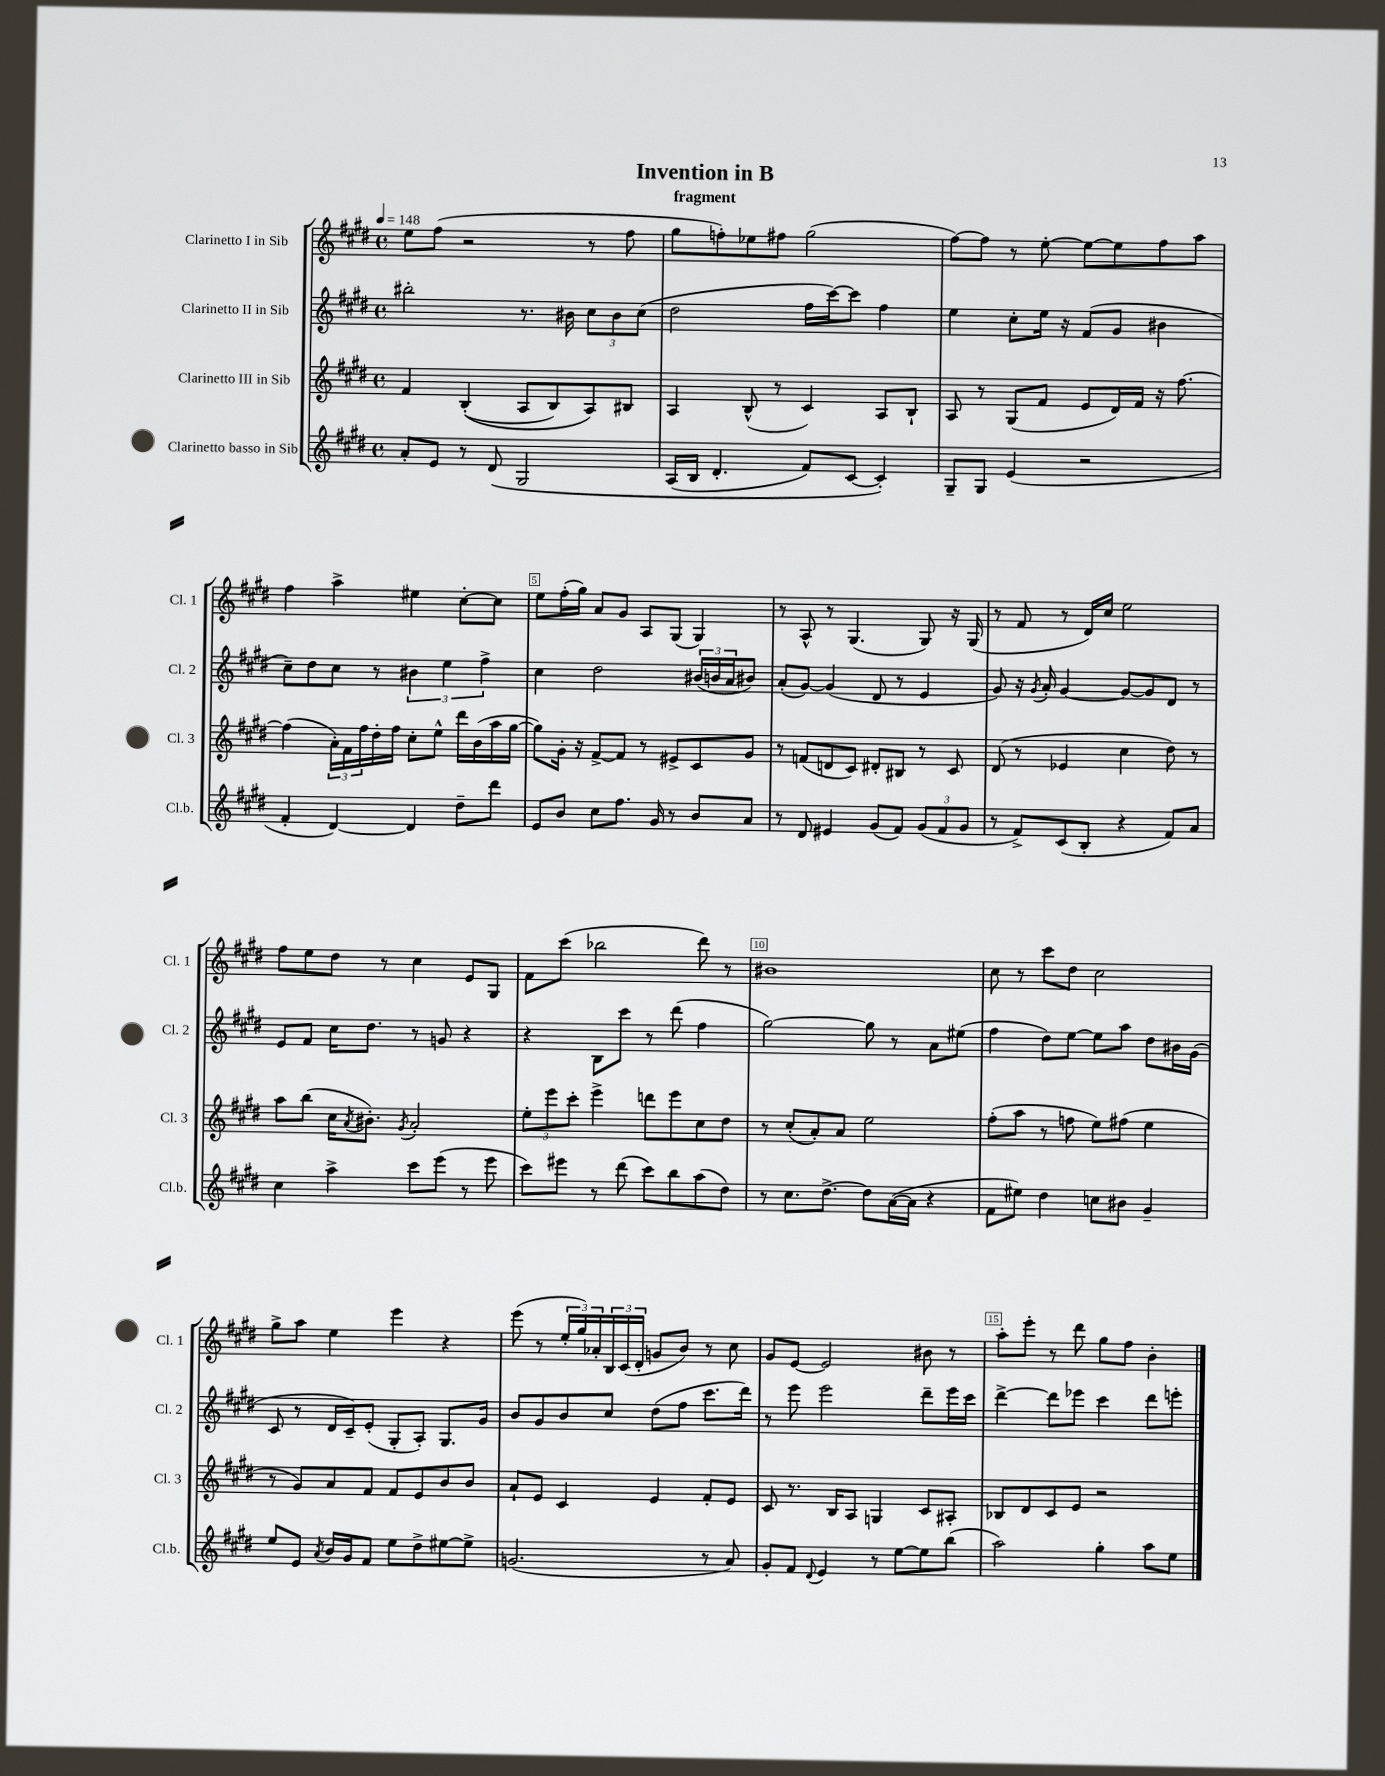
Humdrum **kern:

**kern	**kern	**kern	**kern
*part4	*part3	*part2	*part1
*staff4	*staff3	*staff2	*staff1
*I"Clarinetto basso in Sib	*I"Clarinetto III in Sib	*I"Clarinetto II in Sib	*I"Clarinetto I in Sib
*I'Cl.b.	*I'Cl. 3	*I'Cl. 2	*I'Cl. 1
*clefG2	*clefG2	*clefG2	*clefG2
*k[f#c#g#d#]	*k[f#c#g#d#]	*k[f#c#g#d#]	*k[f#c#g#d#]
*M4/4	*M4/4	*M4/4	*M4/4
*met(c)	*met(c)	*met(c)	*met(c)
*MM148	*MM148	*MM148	*MM148
=1	=1	=1	=1
8a'/L	4f#/	2bb#X'\	8ee\L
8e/J	.	.	(8ff#\J
8r	((4B'/	.	2r
(8d#/	.	.	.
2G#/	8A/L	8.r	.
.	8B/)	.	.
.	.	16b#X\	.
.	8A/)	12cc#\L	8r
.	.	12b#\	.
.	8B#X/J	.	8ff#\
.	.	(12cc#\J	.
=2	=2	=2	=2
(16A/LL	4A/	2dd#\	8gg#\L
16B/JJ	.	.	.
4.d#'/	.	.	8ffn'\)
.	(8B^^/	.	8ee-X\
.	8r	.	8ff#X\J
8f#/L)	4c#/)	16ff#\LL	(2gg#\
.	.	[16ccc#\J)	.
[8c#/J	.	8ccc#\J]	.
4c#'/])	8A/L	4ff#\	.
.	8B`/J	.	.
=3	=3	=3	=3
8G#~/L	8A/	4ee\	[8ff#\L)
8G#/J	8r	.	8ff#\J]
(4e/	(8G#/L	8cc#'\L	8r
.	8f#/J	16ee\Jk	[8ee'\
.	.	16r	.
2r	8e/L	(8f#/L	8ee\L_
.	16d#/L)	8g#/J	8ee\]
.	16f#/JJ	.	.
.	16r	4b#X\	8ff#\
.	[8.ff#\	.	.
.	.	.	8aa\J
!!LO:LB:g=z
=4	=4	=4	=4
4f#'/	(4ff#\]	8cc#~\L)	4ff#\
.	.	8dd#\	.
[4d#/)	24a'\LL)	8cc#\J	4aa^\
.	24f#\	.	.
.	24ff#\	.	.
.	16dd#'\	8r	.
.	16ff#\JJ	.	.
4d#/]	8cc#'\L	6b#X\	4ee#X\
.	8ee^^\J	.	.
.	.	6ee\	.
8dd#~\L	16ddd#\LL	.	[8cc#'\L
.	(16b\	.	.
.	.	6ff#^\	.
8ddd#\J	16aa\	.	8cc#\J]
.	[16gg#\JJ	.	.
=5	=5	=5	=5
8e/L	8gg#\L])	4cc#\	8ee\L
8b/J	16g#'\Jk	.	(16ff#'\L
.	16r	.	16gg#\JJ)
8cc#\L	[8f#^/L	2dd#\	8a/L
8.ff#\J	8f#/J]	.	8g#/J
.	8r	.	8A/L
16g#/	.	.	.
8r	8e#X^/L	.	(8G#/J
8b/L	8c#/	(24b#X/LL	4G#/)
.	.	24bn/	.
.	.	24a/J	.
8a/J	8g#/J	8b#X/J)	.
=6	=6	=6	=6
8r	8r	(8a'/L	8r
8d#/	(8fn/L	[8g#/J)	8A^^/
4e#X/	8dn/	(4g#/]	8r
.	8c#/J)	.	(4.G#/
(8g#/L	8d#X'/L	8d#/	.
8f#/J)	8B#X/J	8r	.
(12g#/L	8r	4e/	8G#/)
12f#/	.	.	.
.	8c#/	.	16r
12g#/J	.	.	.
.	.	.	(16G#/
=7	=7	=7	=7
8r	(8d#/	8g#/)	8r
8f#^/L)	8r	16r	8f#/
.	.	8qg#/	.
.	.	16a'/	.
(8c#/	4e-X/	[4g#/	8r
8B'/J	.	.	16d#/LL)
.	.	.	16cc#/JJ
4r	4cc#\	8g#/L_	2ee\
.	.	8g#/]	.
8f#/L)	8dd#\)	8d#/J	.
8a/J	8r	8r	.
!!LO:LB:g=z
=8	=8	=8	=8
4cc#\	8aa\L	8e/L	8ff#\L
.	(8bb\J	8f#/J	8ee\
4aa^\	16cc#\KL	16cc#\KL	8dd#\J
.	8qa/	.	.
.	8.b#X'\J)	8.dd#\J	.
.	.	.	8r
.	8qg#/	.	.
8ccc#\L	2a'/	8r	4cc#\
(8eee\J	.	8gn/	.
8r	.	4r	8e/L
8eee\	.	.	8G#/J
=9	=9	=9	=9
8ccc#\L)	12ee'\L	4r	8f#\L
.	12eee\	.	.
8eee#X\J	.	.	(8ccc#\J
.	12ccc#'\J	.	.
8r	4eee^\	8B\L	2bb-X\
(8ddd#\	.	8ccc#\J	.
8ccc#\L)	8dddn\L	8r	.
8bb\	8eee\	(8ddd#\	.
(8aa\	8cc#\	4ff#\	8ddd#\)
8dd#\J)	8dd#\J	.	8r
=10	=10	=10	=10
8r	8r	[2gg#\)	1b#X
8.cc#\L	(8cc#'/L	.	.
.	8a'/)	.	.
[8.dd#^\J	.	.	.
.	8a/J	.	.
8dd#\L]	2ee\	8gg#\]	.
([16a\L	.	8r	.
16a\JJ]	.	.	.
4r	.	8a\L	.
.	.	(8ee#X\J	.
=11	=11	=11	=11
8f#\L	(8ff#'\L	4ff#\	8cc#\
8ee#X\J)	8aa\J	.	8r
4dd#\	8r	8dd#\L)	8ccc#\L
.	8ffn\	[8ee\J	8dd#\J
8ccn\L	8ee\L)	8ee\L]	2cc#\
8b#X\J	(8ff#X\J	8aa\J	.
4g#~/	4ee\	8dd#\L	.
.	.	16b#X\L	.
.	.	(16g#\JJ	.
!!LO:LB:g=z
=12	=12	=12	=12
8ee/L	8r	8c#/	8gg#^\L
8e/J	8g#/L)	8r	8aa\J
8qa/	.	.	.
16b/LL	8a/	16d#/LL	4ee\
16g#/J	.	16c#~/J)	.
8f#/J	8f#/J	(8e'/J	.
8ee\L	8f#/L	8G#'/L	4eee\
8dd#^\	8e/	8A'/J)	.
[8ee#X\	8b/	8.G#/L	4r
8ee#^\J]	8b/J	.	.
.	.	16g#/Jk	.
=13	=13	=13	=13
(2.gn/	8a`/L	8b/L	(8eee\
.	8e/J	8g#/	8r
.	4c#/	8b/	24ee'/LL
.	.	.	24gg#/)
.	.	.	24a-X'/
.	.	8cc#/J	24B/
.	.	.	(24c#/
.	.	.	24d#'/JJ
.	4e/	(8dd#\L	8gn/L
.	.	8ff#\J	8b/J)
8r	8f#'/L	8.ccc#\L	8r
8a/)	8e/J	.	8cc#\
.	.	16ddd#\Jk)	.
=14	=14	=14	=14
8g#'/L	8c#/	8r	8g#/L
8f#/J	8.r	8eee\	[8e/J
8qqd#/	.	.	.
4e/	.	2eee\	2e/]
.	16B/KL	.	.
.	8A/J	.	.
8r	4Gn/	.	.
[8ee\L	.	.	.
8ee\]	8c#/L	8ddd#~\L	8b#X\
(8bb\J	8A#X'/J	16eee\L	8r
.	.	16ccc#\JJ	.
=15	=15	=15	=15
2aa\)	8B-X/L	[4ddd#^\	8aa'\L
.	8d#/	.	8eee'\J
.	8c#/	8ddd#\L]	8r
.	8e/J	8eee-X\J	8ddd#\
4gg#'\	2r	4ccc#\	8gg#\L
.	.	.	8ff#\J
8aa\L	.	8ddd#\L	4b'\
8ee\J	.	8eeen'\J	.
==	==	==	==
*-	*-	*-	*-
